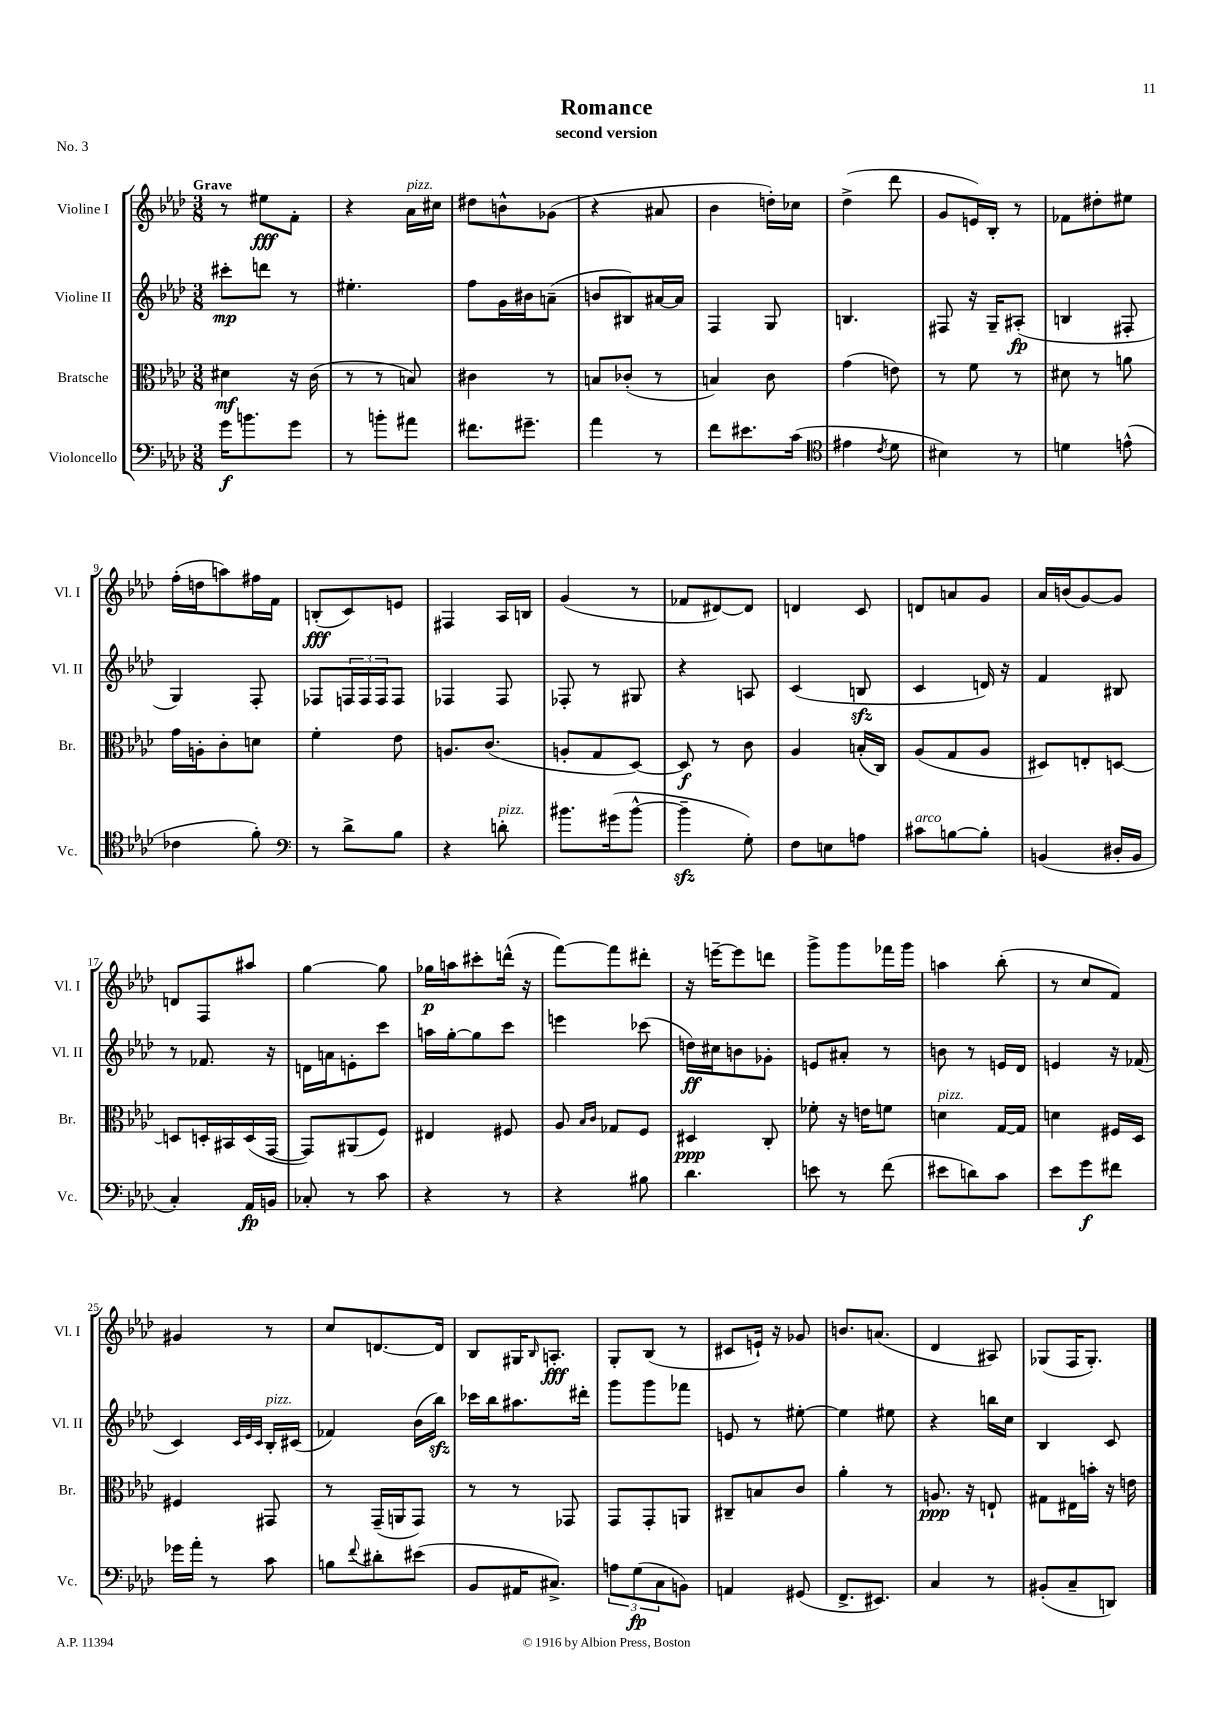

**kern	**dynam	**kern	**dynam	**kern	**dynam	**kern	**dynam
*part4	*part4	*part3	*part3	*part2	*part2	*part1	*part1
*staff4	*staff4	*staff3	*staff3	*staff2	*staff2	*staff1	*staff1
*I"Violoncello	*	*I"Bratsche	*	*I"Violine II	*	*I"Violine I	*
*I'Vc.	*	*I'Br.	*	*I'Vl. II	*	*I'Vl. I	*
*clefF4	*	*clefC3	*	*clefG2	*	*clefG2	*
*k[b-e-a-d-]	*	*k[b-e-a-d-]	*	*k[b-e-a-d-]	*	*k[b-e-a-d-]	*
*M3/8	*	*M3/8	*	*M3/8	*	*M3/8	*
=1	=1	=1	=1	=1	=1	=1	=1
!	!	!	!	!	!	!LO:TX:a:B:t=Grave	!
16g\KL	f	4d#X\	mf	8ccc#X'\L	mp	8r	.
8.bn\	.	.	.	.	.	.	.
.	.	.	.	8dddn\J	.	8ee#X\L	fff
8g\J	.	16r	.	8r	.	8f'\J	.
.	.	(16c\	.	.	.	.	.
=2	=2	=2	=2	=2	=2	=2	=2
8r	.	8r	.	4.ee#X'\	.	4r	.
8bn'\L	.	8r	.	.	.	.	.
!	!	!	!	!	!	!LO:TX:a:i:t=pizz.	!
8a#X\J	.	8Bn/)	.	.	.	16a-\LL	.
.	.	.	.	.	.	16cc#X\JJ	.
=3	=3	=3	=3	=3	=3	=3	=3
8.f#X\L	.	4c#X\	.	8ff\L	.	8dd#X\L	.
.	.	.	.	16g\L	.	8bn^^\	.
8.g#X~\J	.	.	.	16b#X\J	.	.	.
.	.	8r	.	(8an~\J	.	(8g-X\J	.
=4	=4	=4	=4	=4	=4	=4	=4
4a-\	.	8Bn/L	.	8bn/L	.	4r	.
.	.	(8c-X'/J	.	8B#X/)	.	.	.
8r	.	8r	.	[16a#X/L	.	8a#X/	.
.	.	.	.	16a#/JJ]	.	.	.
=5	=5	=5	=5	=5	=5	=5	=5
8f\L	.	4Bn/)	.	4F/	.	4b-\	.
8.e#X\	.	.	.	.	.	.	.
.	.	8c\	.	8G/	.	16ddn'\LL)	.
(16c\Jk	.	.	.	.	.	16cc-X\JJ	.
=6	=6	=6	=6	=6	=6	=6	=6
*clefC4	*	*	*	*	*	*	*
4e#X\	.	(4g\	.	4.Bn/	.	(4dd-^\	.
8qc/	.	.	.	.	.	.	.
8d-\	.	8en\)	.	.	.	8ddd-\	.
=7	=7	=7	=7	=7	=7	=7	=7
4B#X\)	.	8r	.	8F#X/	.	8g/L	.
.	.	8f\	.	16r	.	16en/L)	.
.	.	.	.	16G~/KL	.	16B-'/JJ	.
8r	.	8r	.	(8A#X'/J	fp	8r	.
=8	=8	=8	=8	=8	=8	=8	=8
4dn\	.	8d#X\	.	4Bn/	.	8f-X\L	.
.	.	8r	.	.	.	8dd#X'\	.
(8en^^\	.	8an\	.	8F#X'/	.	8ee#X\J	.
!!LO:LB:g=z
=9	=9	=9	=9	=9	=9	=9	=9
4c-X\	.	16g\LL	.	4G/)	.	(16ff'\LL	.
.	.	16An'\J	.	.	.	16ddn\J	.
.	.	8c'\	.	.	.	8aan\)	.
8f'\)	.	8dn\J	.	8F'/	.	16ff#X\L	.
.	.	.	.	.	.	16f\JJ	.
=10	=10	=10	=10	=10	=10	=10	=10
*clefF4	*	*	*	*	*	*	*
8r	.	4f'\	.	8F-X/L	.	(8Bn'/L	fff
8d-^\L	.	.	.	24Fn/L	.	8c/)	.
.	.	.	.	24F/	.	.	.
.	.	.	.	24F/J	.	.	.
8B-\J	.	8e-\	.	8F/J	.	8en/J	.
=11	=11	=11	=11	=11	=11	=11	=11
4r	.	8.An/L	.	4F-X/	.	4F#X/	.
.	.	(8.c/J	.	.	.	.	.
!LO:TX:a:i:t=pizz.	!	!	!	!	!	!	!
8dn'\	.	.	.	8F-/	.	16A-/LL	.
.	.	.	.	.	.	16Bn/JJ	.
=12	=12	=12	=12	=12	=12	=12	=12
8.b#X\L	.	8An'/L	.	8F-X'/	.	(4g/	.
.	.	8G/	.	8r	.	.	.
(16g#X\k	.	.	.	.	.	.	.
[8b#^^\J	.	[8D-/J)	.	8G#X/	.	8r	.
=13	=13	=13	=13	=13	=13	=13	=13
4b#zz~\]	.	8D-/]	f	4r	.	8f-X/L	.
.	.	8r	.	.	.	[8d#X/)	.
8G'\)	.	8c\	.	8An/	.	8d#/J]	.
=14	=14	=14	=14	=14	=14	=14	=14
8F\L	.	4A-/	.	(4c/	.	4dn/	.
8En\	.	.	.	.	.	.	.
8An\J	.	(16Bn'/LL	.	8Bnzz/	.	8c/	.
.	.	16C/JJ)	.	.	.	.	.
=15	=15	=15	=15	=15	=15	=15	=15
!LO:TX:a:i:t=arco	!	!	!	!	!	!	!
8c#X\L	.	(8A-/L	.	4c/	.	8dn/L	.
[8Bn\	.	8G/	.	.	.	8an/	.
8B'\J]	.	8A-/J	.	16dn/)	.	8g/J	.
.	.	.	.	16r	.	.	.
=16	=16	=16	=16	=16	=16	=16	=16
(4BBn/	.	8D#X/L)	.	4f/	.	16a-/LL	.
.	.	.	.	.	.	(16bn/J	.
.	.	8En'/	.	.	.	[8g/)	.
16D#X'/LL	.	[8Dn/J	.	8B#X/	.	8g/J]	.
16BB/JJ	.	.	.	.	.	.	.
!!LO:LB:g=z
=17	=17	=17	=17	=17	=17	=17	=17
4C'/)	.	8Dn/L]	.	8r	.	8dn/L	.
.	.	16Dn'/L	.	8.f-X/	.	8F/	.
.	.	16BB#X/	.	.	.	.	.
16AA-/LL	fp	(16D/	.	.	.	8aa#X/J	.
16BBn/JJ	.	[16GG/JJ	.	16r	.	.	.
=18	=18	=18	=18	=18	=18	=18	=18
8C-X'/	.	8GG/L])	.	16dn\LL	.	[4gg\	.
.	.	.	.	16an\J	.	.	.
8r	.	(8AA#X/	.	8en'\	.	.	.
8c\	.	8F/J)	.	8ccc\J	.	8gg\]	.
=19	=19	=19	=19	=19	=19	=19	=19
4r	.	4E#X/	.	16aan\LL	.	16gg-X\LL	p
.	.	.	.	[16gg'\J	.	16aan\J	.
.	.	.	.	8gg\]	.	8ccc#X'\	.
8r	.	8F#X/	.	8ccc\J	.	(16dddn^^\Jk	.
.	.	.	.	.	.	16r	.
=20	=20	=20	=20	=20	=20	=20	=20
4r	.	8A-/	.	4eeen\	.	[8fff\L)	.
.	.	16qqB-/LL	.	.	.	.	.
.	.	16qqc/JJ	.	.	.	.	.
.	.	8G-X/L	.	.	.	8fff\]	.
8B#X\	.	8F/J	.	(8ccc-X\	.	8ddd#X'\J	.
=21	=21	=21	=21	=21	=21	=21	=21
4.d-\	.	4D#X/	ppp	16ddn\LL)	ff	16r	.
.	.	.	.	16cc#X\J	.	[16eeen~\KL	.
.	.	.	.	8bn\	.	8eee\]	.
.	.	8C'/	.	8g-X'\J	.	8dddn\J	.
=22	=22	=22	=22	=22	=22	=22	=22
8en\	.	8f-X'\	.	8en/L	.	8ggg^\L	.
8r	.	16r	.	8a#X'/J	.	8ggg\	.
.	.	16en\KL	.	.	.	.	.
(8f\	.	8fn\J	.	8r	.	16fff-X\L	.
.	.	.	.	.	.	16ggg\JJ	.
=23	=23	=23	=23	=23	=23	=23	=23
!	!	!LO:TX:a:i:t=pizz.	!	!	!	!	!
8e#X\L	.	4dn\	.	8bn\	.	4aan\	.
8dn\)	.	.	.	8r	.	.	.
8c\J	.	[16G/LL	.	16en/LL	.	(8bb-'\	.
.	.	16G/JJ]	.	16d-/JJ	.	.	.
=24	=24	=24	=24	=24	=24	=24	=24
8e-\L	.	4dn\	.	4en/	.	8r	.
8g\	f	.	.	.	.	8cc/L	.
8f#X\J	.	16F#X/LL	.	16r	.	8f/J)	.
.	.	16D-/JJ	.	(16f-X/	.	.	.
!!LO:LB:g=z
=25	=25	=25	=25	=25	=25	=25	=25
16g-X\LL	.	4F#X/	.	4c/)	.	4g#X/	.
16a-'\JJ	.	.	.	.	.	.	.
8r	.	.	.	.	.	.	.
.	.	.	.	32qqc/LLL	.	.	.
.	.	.	.	32qqe-/	.	.	.
.	.	.	.	32qqc/JJJ	.	.	.
!	!	!	!	!LO:TX:a:i:t=pizz.	!	!	!
8c\	.	8GG#X/	.	16B-'/LL	.	8r	.
.	.	.	.	(16c#X/JJ	.	.	.
=26	=26	=26	=26	=26	=26	=26	=26
8Bn\L	.	8r	.	4f-X/)	.	8cc/L	.
8qqf/	.	.	.	.	.	.	.
8d#X'\	.	(16GG~/LL	.	.	.	[8.dn/	.
.	.	16AAn/J	.	.	.	.	.
(8e#X\J	.	8GG/J)	.	(16b-\LL	.	.	.
.	.	.	.	16bb-zz\JJ)	.	16d/Jk]	.
=27	=27	=27	=27	=27	=27	=27	=27
8BB-/L	.	8r	.	16ccc-X\LL	.	8B-/L	.
.	.	.	.	16bb-\J	.	.	.
16AA#X/K	.	8r	.	8.aa#X\	.	16G#X/K	.
.	.	.	.	.	.	16qqB-/	.
8.C#X^/J)	.	.	.	.	.	8.An'/J	fff
.	.	8GG-X/	.	.	.	.	.
.	.	.	.	16ddd#X'\Jk	.	.	.
=28	=28	=28	=28	=28	=28	=28	=28
12An\L	.	8GG/L	.	8ggg\L	.	8G'/L	.
(12G\	fp	.	.	.	.	.	.
.	.	8GG'/	.	8ggg\	.	(8B-/J	.
12C\	.	.	.	.	.	.	.
8BBn\J)	.	8AAn/J	.	8fff-X\J	.	8r	.
=29	=29	=29	=29	=29	=29	=29	=29
4AAn/	.	8C#X~/L	.	8en/	.	8c#X/L	.
.	.	8Bn/	.	8r	.	16en`/Jk)	.
.	.	.	.	.	.	16r	.
(8GG#X/	.	8c/J	.	[8ee#X'\	.	8g-X/	.
=30	=30	=30	=30	=30	=30	=30	=30
8.FF^/L	.	4a-'\	.	4ee#\]	.	8.bn/L	.
8.EE#X/J)	.	.	.	.	.	(8.an/J	.
.	.	8r	.	8ee#X\	.	.	.
=31	=31	=31	=31	=31	=31	=31	=31
4C/	.	8.An/	ppp	4r	.	4d-/	.
.	.	16r	.	.	.	.	.
8r	.	8En`/	.	16bbn\LL	.	8A#X/)	.
.	.	.	.	16cc\JJ	.	.	.
=32	=32	=32	=32	=32	=32	=32	=32
(8BB#X'/L	.	8G#X\L	.	4B-/	.	(8G-X/L	.
8C~/	.	16E#X\L	.	.	.	16F/K	.
.	.	16bn'\JJ	.	.	.	8.G-'/J)	.
8DDn/J)	.	16r	.	8c/	.	.	.
.	.	16en\	.	.	.	.	.
==	==	==	==	==	==	==	==
*-	*-	*-	*-	*-	*-	*-	*-
